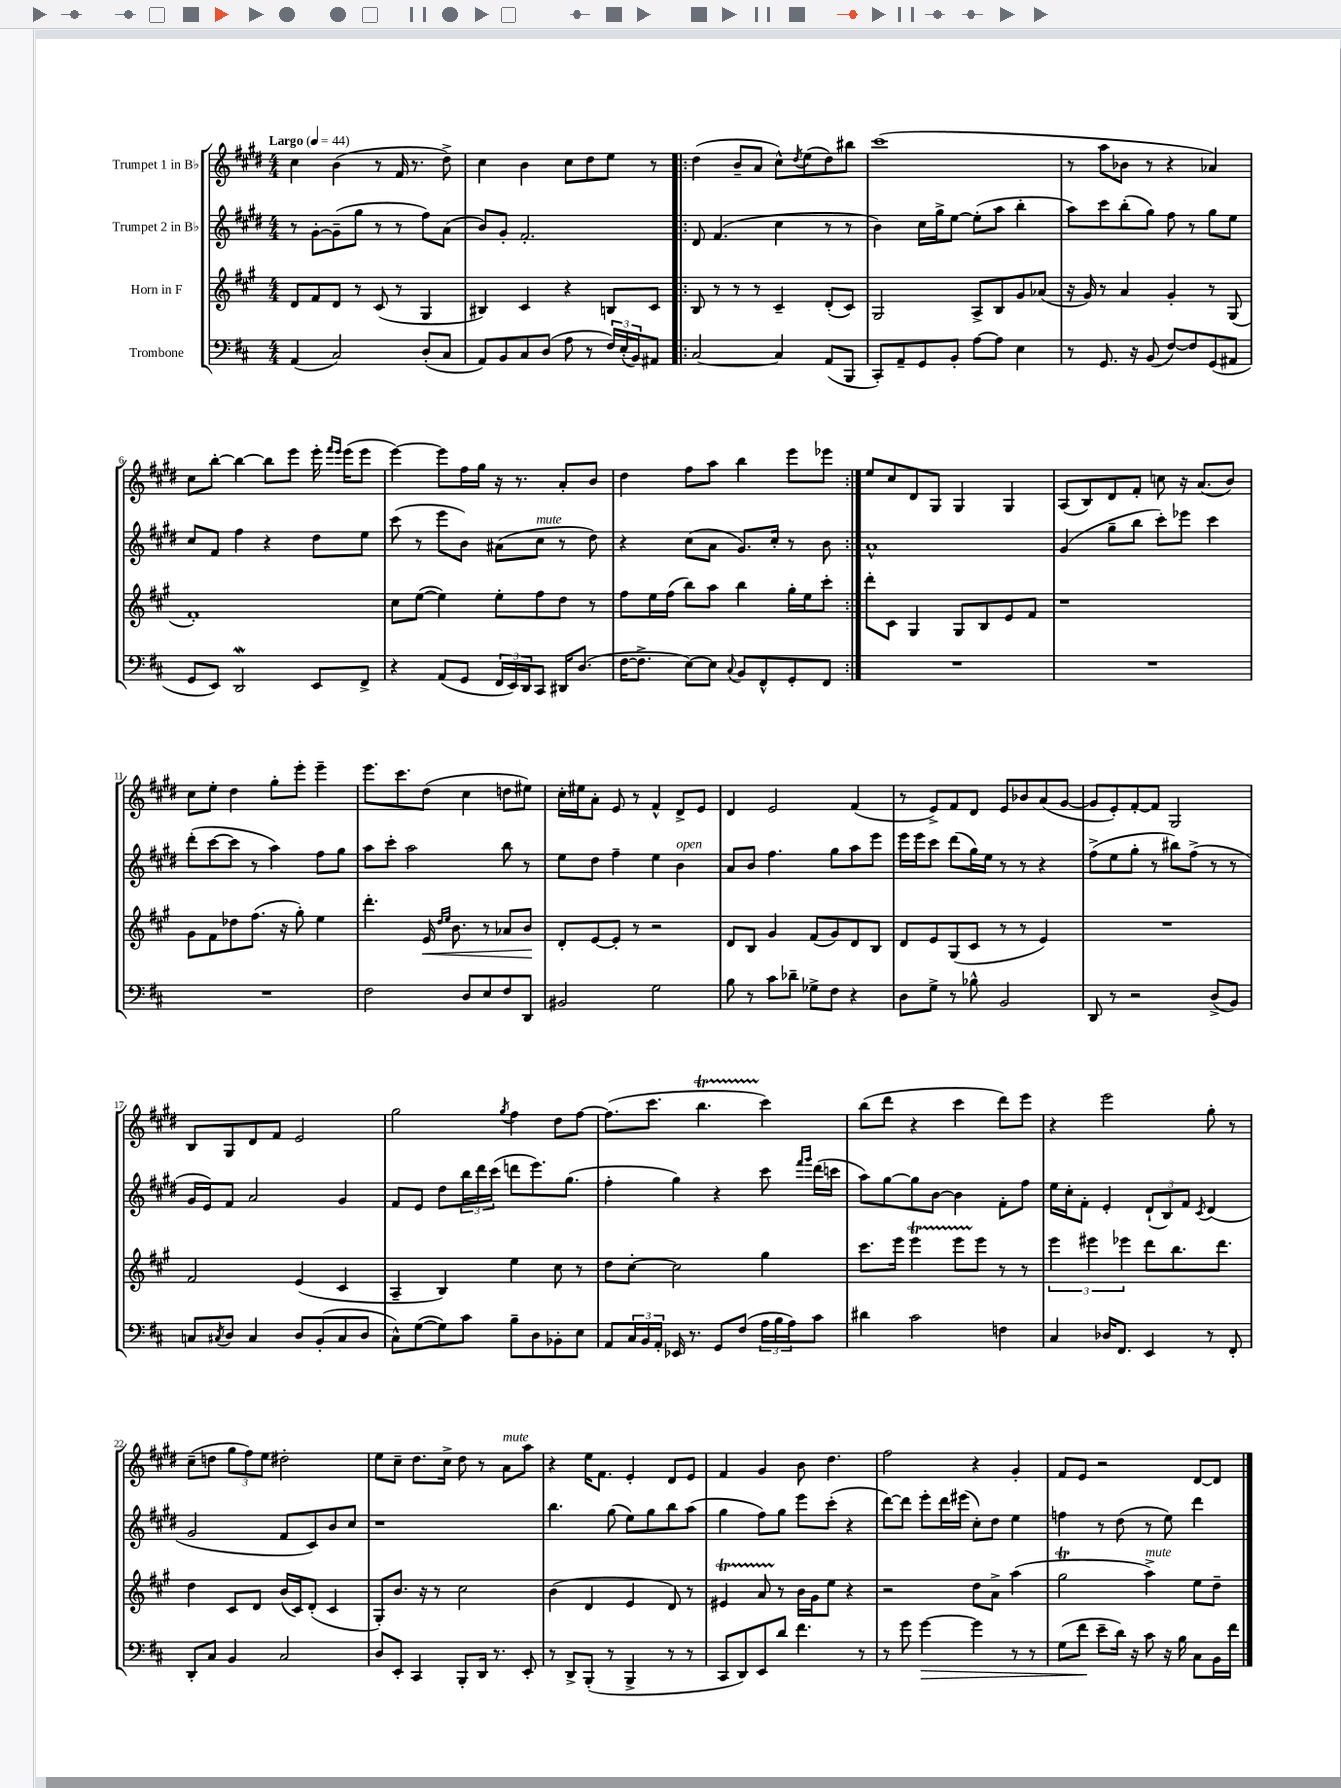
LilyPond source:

<<
\new StaffGroup <<
\new Staff = "s0" \with { instrumentName = "Trumpet 1 in Bb" } {
    \clef treble \key e \major \numericTimeSignature \time 4/4 \tempo "Largo" 4 = 44
    cis''4 b'4( r8 fis'16 r8. dis''8->) |
    cis''4 b'4 cis''8 dis''8 e''8 r8 |
    \repeat volta 2 { dis''4( b'8-- a'8 cis''8-^) \acciaccatura { dis''8 } e''8( dis''8) bis''8 |
    cis'''1( |
    r8 a''8 bes'8 r8 r4 aes'4) |
    cis''8 b''8~-. b''4~ b''8 e'''8 e'''16-. \grace { fis'''16 e'''16 } e'''16( e'''8 |
    e'''4~) e'''8 fis''16 gis''16 r16 r8. a'8-. b'8 |
    dis''4 fis''8 a''8 b''4 e'''8 ees'''8 | }
    e''8 cis''8 dis'8 gis8 gis4 gis4 |
    a8( b8) dis'8 fis'8-. c''8 r16 a'8.( b'8) |
    cis''8 e''8-. dis''4 gis''8-. e'''8-. e'''4-- |
    e'''8. cis'''8. dis''8( cis''4 d''8 eis''8) |
    cis''16-. eis''16 a'8-. e'8 r8 fis'4-^ dis'8-> e'8 |
    dis'4 e'2 fis'4( |
    r8 e'8->) fis'8 dis'8 e'8 bes'8 a'8( gis'8~ |
    gis'8 e'8-.) fis'8~-. fis'8 gis2 |
    b8 gis8 dis'8 fis'8 e'2 |
    gis''2 \acciaccatura { gis''8 } fis''4 dis''8 fis''8~ |
    fis''8.( cis'''8. b''4.\startTrillSpan cis'''4\stopTrillSpan) |
    b''8( dis'''8 r4 cis'''4 dis'''8) e'''8 |
    r4 e'''2 gis''8-. r8 |
    cis''8--( d''8 \tuplet 3/2 { gis''8 fis''8) e''8 } dis''2-. |
    e''8 cis''8-- dis''8. cis''16-> dis''8 r8 a'8^\markup { \italic "mute" } a''8 |
    r4 e''16 fis'8. e'4-. dis'8 e'8 |
    fis'4 gis'4 b'8 dis''4. |
    fis''2 r4 gis'4-. |
    fis'8 e'8 r2 dis'8~ dis'8 \bar "|." |
}
\new Staff = "s1" \with { instrumentName = "Trumpet 2 in Bb" } {
    \clef treble \key e \major \numericTimeSignature \time 4/4
    r8 gis'8~-. gis'8--( gis''8 r8 r8 fis''8) a'8( |
    b'8) gis'8-. fis'2.-. |
    \repeat volta 2 { dis'8 fis'4.( cis''4 r8 r8 |
    b'4) cis''16 gis''16-> e''8~ e''8-.( a''8 b''4-. |
    a''8) cis'''8 b''8-.( gis''8) fis''8 r8 gis''8 e''8 |
    cis''8 fis'8 fis''4 r4 dis''8 e''8 |
    cis'''8( r8 e'''8 b'8) ais'8( cis''8^\markup { \italic "mute" } r8 dis''8) |
    r4 cis''8( a'8 gis'8.) cis''16-. r8 b'8 | }
    a'1-^ |
    gis'4( gis''8-- b''8 cis'''8-.) ees'''8 cis'''4 |
    dis'''8-.( cis'''8~ cis'''8 r8 a''4) fis''8 gis''8 |
    a''8 cis'''8-. a''2 b''8 r8 |
    e''8 dis''8 fis''4-- e''4 b'4^\markup { \italic "open" } |
    a'8 b'8 fis''4. gis''8 a''8 e'''8 |
    e'''16 e'''16 cis'''8 dis'''8( gis''16) e''16 r8 r8 r4 |
    fis''8->( e''8 gis''8-. r8 bis''8) fis''8->( r8 r8 |
    gis'16 e'16) fis'8 a'2 gis'4 |
    fis'8 e'8 dis''8 \tuplet 3/2 { b''16 dis'''16 cis'''16( } d'''8 e'''8.) gis''8.( |
    fis''4-. gis''4) r4 cis'''8 \grace { fis'''16 gis'''16 } dis'''16( c'''16 |
    a''8) gis''8~ gis''8 b'8~ b'4 fis'8-. fis''8 |
    e''16 cis''16-. fis'8-. e'4-. \tuplet 3/2 { dis'8-!( b8) fis'8 } \acciaccatura { cis'8 } dis'4( |
    gis'2 fis'8 cis'8) b'8 cis''8 |
    r1 |
    b''4. gis''8( e''8) gis''8 b''8 a''8( |
    gis''4 fis''8) gis''8 e'''8 cis'''8-.( r4 |
    dis'''8~) dis'''8 e'''8-. dis'''16 eis'''16( cis''8-.) dis''8 e''4 |
    f''4 r8 dis''8( r8 e''8) dis'''4 \bar "|." |
}
\new Staff = "s2" \with { instrumentName = "Horn in F" } {
    \clef treble \key a \major \numericTimeSignature \time 4/4
    d'8 fis'8 d'8 r8 cis'8( r8 gis4 |
    bis4) cis'4 r4 b8 cis'8 |
    \repeat volta 2 { b8 r8 r8 r8 cis'4-- d'8-.( cis'8) |
    gis2 a8-> b8 gis'8 aes'8( |
    r16 gis'16) r8 a'4 gis'4-. r8 gis8( |
    fis'1-.) |
    cis''8 e''8~( e''4) e''8-. fis''8 d''8 r8 |
    fis''8 e''16 fis''16( b''8) a''8 b''4 gis''16-. e''16 cis'''8-. | }
    d'''8-. cis'8 gis4 gis8 b8 e'8 fis'8 |
    r1 |
    gis'8 fis'8 des''8 fis''8.( r16 gis''8-.) e''4 |
    d'''4.-. e'16\< \grace { d''16 e''16 } b'8. r8 aes'8 b'8\! |
    d'8-. e'8~ e'8-. r8 r2 |
    d'8 b8 gis'4 fis'8( gis'8) d'8 b8 |
    d'8 e'8 gis8( cis'8 r8 r8 e'4) |
    R1 |
    fis'2 e'4( cis'4 |
    a4-- b4) e''4 cis''8 r8 |
    d''8 cis''8~-. cis''2 gis''4 |
    cis'''8. e'''16 e'''4\startTrillSpan e'''8 e'''8\stopTrillSpan r8 r8 |
    \tuplet 3/2 { e'''4 eis'''4 ees'''4 } d'''8 b''8. d'''8. |
    d''4 cis'8 d'8 b'16( cis'16) d'8-.( cis'4 |
    gis8-.) b'8. r16 r8 cis''2 |
    b'4( d'4 e'4 d'8) r8 |
    eis'4\startTrillSpan a'8 r8\stopTrillSpan b'16 gis'16 e''8 r4 |
    r2 d''8 a'8-> a''4( |
    gis''2\trill a''4->^\markup { \italic "mute" }) e''8 d''8-- \bar "|." |
}
\new Staff = "s3" \with { instrumentName = "Trombone" } {
    \clef bass \key d \major \numericTimeSignature \time 4/4
    a,4( cis2) d8-.( cis8 |
    a,8) b,8 cis8 d8( a8 r8 \tuplet 3/2 { fis16) e16-.( b,16) } ais,8 |
    \repeat volta 2 { cis2~ cis4 a,8( b,,8 |
    cis,8-.) a,8-- g,8 b,8-. a8~ a8 e4 |
    r8 g,8. r16 b,8( fis8~) fis8 g,8( ais,8 |
    g,8 e,8) d,2\mordent e,8 fis,8-> |
    r4 a,8( g,8 \tuplet 3/2 { fis,16 e,16) d,16 } cis,8 dis,16 d8.( |
    fis16~ fis8.-> e8~) e8 \appoggiatura { cis8 } b,8 fis,8-^ g,8-. fis,8 | }
    R1 |
    R1 |
    R1 |
    fis2 d8 e8 fis8 d,8 |
    bis,2 g2 |
    b8 r8 cis'8 des'8-- ges8-> fis8 r4 |
    d8 g8-> r8 bes8-^ b,2 |
    d,8 r8 r2 d8->( b,8) |
    c8 \acciaccatura { cis8 } d8 cis4 d8 b,8-.( cis8 d8 |
    cis8-^) g8~( g8) cis'8 b8-- d8 bes,8-. e8 |
    a,8 \tuplet 3/2 { cis16 b,16 a,16-. } ees,16 r8. g,8 fis8( \tuplet 3/2 { a16 b16 a16) } cis'8 |
    dis'4 cis'2 f4 |
    cis4 des16 fis,8. e,4 r8 fis,8-. |
    d,8-. cis8 b,4 cis2 |
    d8 e,8-. cis,4 b,,8-. d,16 r8. e,8-. |
    r8 d,8-> b,,8-.( r8 b,,4-> r8 r8 |
    cis,8 d,8) e,8 d'8 fis'4. r8 |
    r8 g'8 g'4~\> g'4 r8 r8 |
    g8( fis'8\! e'8-- d'16) r16 cis'8 r16 b16 cis8 b,16 fis'16 \bar "|." |
}
>>
>>
